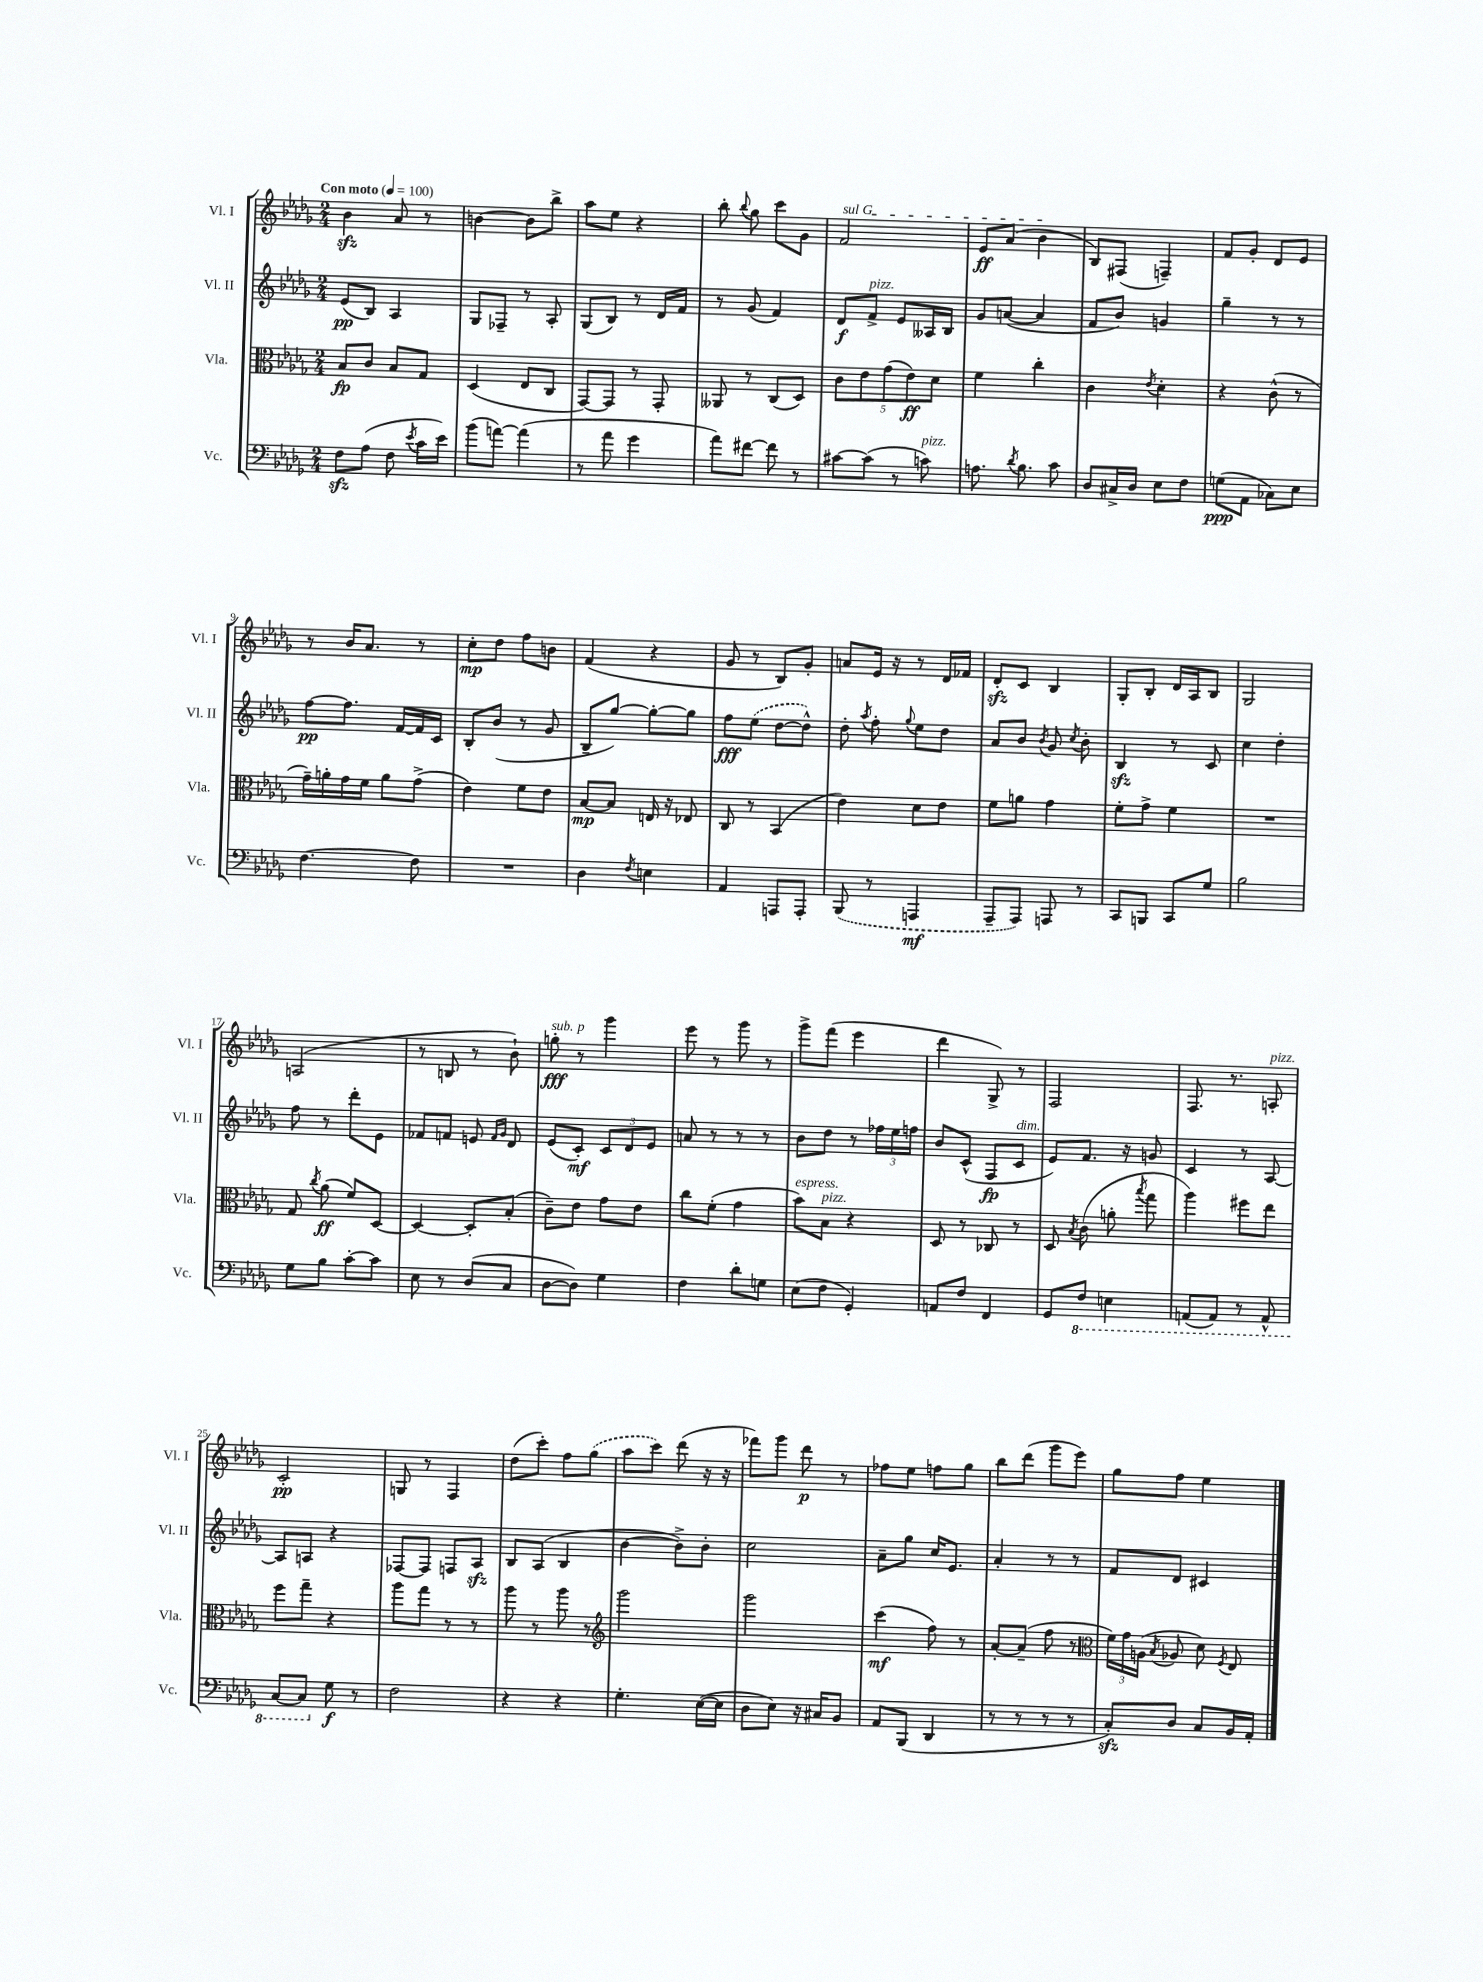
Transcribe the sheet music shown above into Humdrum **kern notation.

**kern	**kern	**kern	**kern
*staff4	*staff3	*staff2	*staff1
*clefF4	*clefC3	*clefG2	*clefG2
*k[b-e-a-d-g-]	*k[b-e-a-d-g-]	*k[b-e-a-d-g-]	*k[b-e-a-d-g-]
*M2/4	*M2/4	*M2/4	*M2/4
*MM100	*MM100	*MM100	*MM100
8F	8B-	(8e-	4b-
(8A-	8c	8B-)	.
8F	8B-	4A-	8a-
8qe-	.	.	.
16c	8G-	.	8r
16e-)	.	.	.
=	=	=	=
(8b-	(4D-	8G-	[4b
[8a)	.	8F-~	.
(4a]	8E-	8r	8b]
.	8C	8A-'	8bb-^
=	=	=	=
8r	[8GG-)	(8G-	8aa-
8a-	8GG-]	8B-)	8ee-
4g-	8r	8r	4r
.	8GG-'	16d-	.
.	.	16f	.
=	=	=	=
8a-)	8AA--	8r	8bb-'
.	.	.	8qqbb-
[8f#	8r	(8g-	8gg-
8f#]	(8C	4f)	8ccc
8r	8D-)	.	8g-
=	=	=	=
[8c#	10c	8d-	2f
.	10e-	.	.
(8c#]	.	8f^	.
.	(10g-	.	.
8r	.	8e-	.
.	10e-)	.	.
8c)	.	16A--	.
.	10d-	.	.
.	.	16B-	.
=	=	=	=
8.A	4f	8g-	8e-
.	.	([8a	(8a-
8qd-	.	.	.
8.B-	.	.	.
.	4cc'	4a]	4b-
8c	.	.	.
=	=	=	=
8D-	4c	8f	8B-)
16C#^	.	8b-)	(8F#
16D-	.	.	.
.	8qe-	.	.
8E-	4d-'	4g	4F~)
8F	.	.	.
=	=	=	=
(8G	4r	4gg-~	8f
8AA-	.	.	8g-'
8C-)	(8c^^	8r	8d-
8E-	8r	8r	8e-
=	=	=	=
[4.F	16g-~)	[8ff	8r
.	16a'	.	.
.	16g-	8.ff]	16b-
.	16f	.	8.a-
.	8a	.	.
.	.	[16f	.
8F]	(8g-^	16f]	8r
.	.	16c	.
=	=	=	=
2r	4e-)	8B-'	8cc'
.	.	(8b-	8dd-
.	8f	8r	8ff
.	8e-	8g-	8b
=	=	=	=
4D-	[8B-	8B-~	(4f
.	8B-]	[8gg-)	.
8qF	.	.	.
4E	16E	8gg-'_	4r
.	16r	.	.
.	8E-	8gg-]	.
=	=	=	=
4AA-	8C	8ff	8g-
.	8r	(8ee-	8r
8AAA	(4BB-	[8dd-	8B-)
8AAA'	.	8dd-^^])	8g-'
=	=	=	=
(8BBB-	4e-)	8dd-'	8a
.	.	8qaa-	.
8r	.	8ff'	16e-
.	.	.	16r
.	.	8qqgg-	.
4AAA	8d-	8ee-	8r
.	8e-	8dd-	16d-
.	.	.	16f-
=	=	=	=
8AAA-~	8f	8a-	8d-'
8AAA-)	8a	8b-	8c
.	.	8qb-	.
8AAA	4g-	8g-	4B-
.	.	8qcc	.
8r	.	8b-'	.
=	=	=	=
8CC	8f'	4B-	8G-'
8BBB	8g-^	.	8B-'
8CC	4f	8r	16d-
.	.	.	16A-
8G-	.	8c	8B-
=	=	=	=
2B-	2r	4cc	2G-
.	.	4dd-'	.
=	=	=	=
8G-	8G-	8ff	(2A
.	8qcc	.	.
8B-	(8a-	8r	.
[8c'	8f)	8ddd-'	.
8c]	[8D-	8e-	.
=	=	=	=
8E-	4D-_	8f-	8r
8r	.	8f	8B
(8D-	8D-']	8e	8r
.	.	16qqf	.
.	.	16qqg-	.
8C	(8B-'	8d-	8b-`)
=	=	=	=
[8D-	8c~)	(8e-	8gg'
8D-])	8e-	8c')	8r
4G-	8g-	12c	4ggg-
.	.	12d-	.
.	8e-	.	.
.	.	12e-	.
=	=	=	=
4F	8cc	8a	8eee-
.	(8f'	8r	8r
8d-'	4g-	8r	8ggg-
8G	.	8r	8r
=	=	=	=
(8E-	8b-)	8b-	8ggg-^
8F	8B-	8dd-	(8fff
4GG-')	4r	8r	4eee-
.	.	24ff-	.
.	.	24ee-	.
.	.	24ff	.
=	=	=	=
8AA	8D-	8b-	4ddd-
8F	8r	(8c^^	.
4FF	8C-	8F	8G-^)
.	8r	8c	8r
=	=	=	=
8GG-	8D-	8e-)	2F
.	8qB-	.	.
8FF	(8c	8.f	.
4EE	8a'	.	.
.	.	16r	.
.	8qbb-	.	.
.	8gg-	8g	.
=	=	=	=
(8AAA	4aa-)	4c	8.F
8AAA)	.	.	.
.	.	.	8.r
8r	8ff#	8r	.
8AAA^^	8ee-	[8A-	8A'
=	=	=	=
[8CC	8ff	8A-]	2c'
8CC]	8gg-~	8A	.
8G-	4r	4r	.
8r	.	.	.
=	=	=	=
2F	8aa-	[8F-	8G
.	8gg-	8F-]	8r
.	8r	8F	4F
.	8r	8A-	.
=	=	=	=
4r	8aa-	8B-	(8dd-
.	8r	(8A-	8ccc')
4r	8aa-	4B-	8ff
.	8r	.	(8gg-
=	=	=	=
*	*clefG2	*	*
4.G-'	2ggg-	[4b-	8aa-
.	.	.	8ccc)
.	.	8b-^])	(8ddd-
([16E-	.	8b-'	16r
16E-]	.	.	16r
=	=	=	=
8D-	2ggg-	2cc	8fff-)
8E-)	.	.	8ggg-
16r	.	.	8ddd-
16C#	.	.	.
8BB-	.	.	8r
=	=	=	=
8AA-	(4ccc	8a-~	8ff-
(8BBB-	.	8gg-	8ee-
4DD-	8ff)	16cc	8ff
.	.	8.e-	.
.	8r	.	8gg-
=	=	=	=
8r	[8a-'	4a-'	8bb-
8r	(8a-~]	.	(8ddd-
8r	8ff	8r	8ggg-
8r	8r	8r	8eee-)
=	=	=	=
*	*clefC3	*	*
8C')	24f)	8f	8gg-
.	24g-	.	.
.	(24A	.	.
.	8qB-	.	.
8D-	8A-	8d-	8ff
8C	8d-)	4c#	4ee-
.	8qF	.	.
16BB-	8E-	.	.
16AA-'	.	.	.
==	==	==	==
*-	*-	*-	*-
